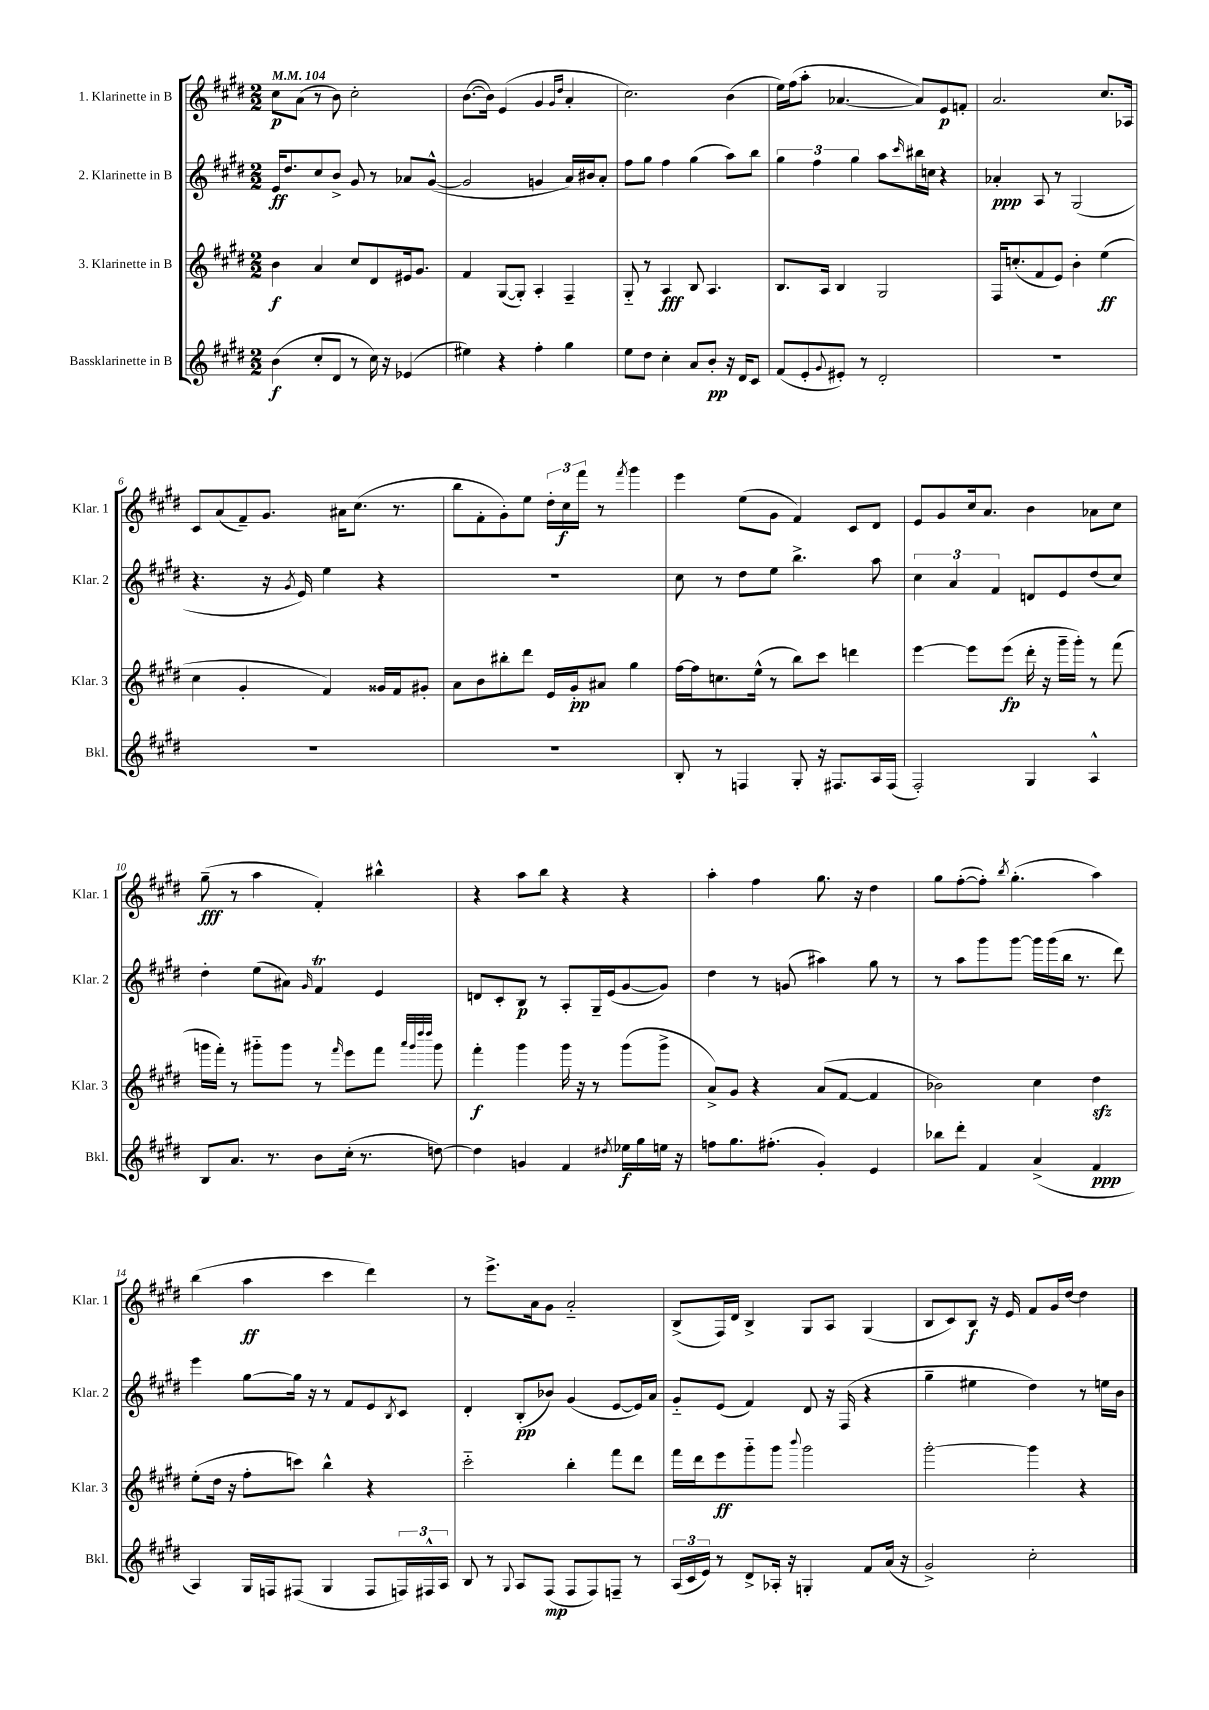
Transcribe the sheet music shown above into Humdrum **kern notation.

**kern	**dynam	**kern	**dynam	**kern	**dynam	**kern	**dynam
*part4	*part4	*part3	*part3	*part2	*part2	*part1	*part1
*staff4	*staff4	*staff3	*staff3	*staff2	*staff2	*staff1	*staff1
*I"Bassklarinette in B	*	*I"3. Klarinette in B	*	*I"2. Klarinette in B	*	*I"1. Klarinette in B	*
*I'Bkl.	*	*I'Klar. 3	*	*I'Klar. 2	*	*I'Klar. 1	*
*clefG2	*	*clefG2	*	*clefG2	*	*clefG2	*
*k[f#c#g#d#]	*	*k[f#c#g#d#]	*	*k[f#c#g#d#]	*	*k[f#c#g#d#]	*
*M2/2	*	*M2/2	*	*M2/2	*	*M2/2	*
*MM104	*	*MM104	*	*MM104	*	*MM104	*
=1	=1	=1	=1	=1	=1	=1	=1
(4b\	f	4b\	f	16e/KL	ff	8cc#\L	p
.	.	.	.	8.dd#/	.	.	.
.	.	.	.	.	.	(8a\J	.
8cc#'/L	.	4a/	.	8cc#/	.	8r	.
8d#/J	.	.	.	8b^/J	.	8b\)	.
8r	.	8cc#/L	.	8g#/	.	2cc#'\	.
16cc#\)	.	8d#/	.	8r	.	.	.
16r	.	.	.	.	.	.	.
(4e-X/	.	16e#X/k	.	8a-X/L	.	.	.
.	.	8.g#/J	.	.	.	.	.
.	.	.	.	([8g#^^/J	.	.	.
=2	=2	=2	=2	=2	=2	=2	=2
4ee#X\)	.	4f#/	.	2g#/]	.	([8.b\L	.
.	.	.	.	.	.	16b\Jk])	.
4r	.	([8G#/L	.	.	.	(4e/	.
.	.	8G#'/J])	.	.	.	.	.
4ff#'\	.	4A'/	.	4gn/	.	4g#/	.
.	.	.	.	.	.	16qqg#/LL	.
.	.	.	.	.	.	16qqdd#/JJ	.
4gg#\	.	4F#~/	.	16a/LL)	.	4a'/	.
.	.	.	.	16b#X/J	.	.	.
.	.	.	.	8a'/J	.	.	.
=3	=3	=3	=3	=3	=3	=3	=3
8ee\L	.	8G#/	.	8ff#\L	.	2.cc#\)	.
8dd#\J	.	8r	.	8gg#\J	.	.	.
4cc#'\	.	4A/	fff	4ff#\	.	.	.
8a/L	.	8B/	.	(4gg#\	.	.	.
8b'/J	pp	4.A/	.	.	.	.	.
16r	.	.	.	8aa\L)	.	(4b\	.
16d#/KL	.	.	.	.	.	.	.
8c#/J	.	.	.	8bb\J	.	.	.
=4	=4	=4	=4	=4	=4	=4	=4
(8f#/L	.	8.B/L	.	6gg#\	.	16ee\LL)	.
.	.	.	.	.	.	(16ff#\J	.
8e'/	.	.	.	.	.	8aa'\J	.
.	.	.	.	6ff#\	.	.	.
.	.	16A/Jk	.	.	.	.	.
8qqg#/	.	.	.	.	.	.	.
8e#X'/J)	.	4B/	.	.	.	[4.a-X/	.
.	.	.	.	6gg#\	.	.	.
8r	.	.	.	.	.	.	.
2d#'/	.	2G#/	.	8aa\L	.	.	.
.	.	.	.	16qqccc#/	.	.	.
.	.	.	.	16bb#X\L	.	8a-/L])	.
.	.	.	.	16ccn\JJ	.	.	.
.	.	.	.	4r	.	8e/	p
.	.	.	.	.	.	8fn'/J	.
=5	=5	=5	=5	=5	=5	=5	=5
1r	.	16F#/KL	.	4a-X'/	ppp	2.a/	.
.	.	(8.ccn'/	.	.	.	.	.
.	.	8f#/	.	8A/	.	.	.
.	.	8e/J)	.	8r	.	.	.
.	.	4b'\	.	(2G#/	.	.	.
.	.	(4ee\	ff	.	.	8.cc#/L	.
.	.	.	.	.	.	16A-X/Jk	.
!!LO:LB:g=z
=6	=6	=6	=6	=6	=6	=6	=6
1r	.	4cc#\	.	4.r	.	8c#/L	.
.	.	.	.	.	.	(8a/	.
.	.	4g#'/	.	.	.	8f#~/)	.
.	.	.	.	16r	.	8.g#/J	.
.	.	.	.	8qg#/	.	.	.
.	.	.	.	16e/)	.	.	.
.	.	4f#/)	.	4ee\	.	.	.
.	.	.	.	.	.	16a#X\KL	.
.	.	.	.	.	.	(8.cc#\J	.
.	.	16g##X/LL	.	4r	.	.	.
.	.	16f#/J	.	.	.	8.r	.
.	.	8g#X'/J	.	.	.	.	.
=7	=7	=7	=7	=7	=7	=7	=7
1r	.	8a\L	.	1r	.	8bb\L	.
.	.	8b\	.	.	.	8f#'\	.
.	.	8bb#X'\	.	.	.	8g#'\)	.
.	.	8ddd#\J	.	.	.	8ee\J	.
.	.	16e/LL	.	.	.	24dd#'\LL	.
.	.	.	.	.	.	24cc#\	f
.	.	16g#'/J	pp	.	.	.	.
.	.	.	.	.	.	24fff#\JJ	.
.	.	8a#X/J	.	.	.	8r	.
.	.	.	.	.	.	8qfff#/	.
.	.	4gg#\	.	.	.	4ggg#\	.
=8	=8	=8	=8	=8	=8	=8	=8
8B'/	.	[16ff#\LL	.	8cc#\	.	4eee\	.
.	.	16ff#\J]	.	.	.	.	.
8r	.	8.ccn\	.	8r	.	.	.
4Fn/	.	.	.	8dd#\L	.	(8ee\L	.
.	.	(16ee^^\Jk	.	.	.	.	.
.	.	8r	.	8ee\J	.	8g#\J	.
8G#'/	.	8bb\L)	.	4.bb^\	.	4f#/)	.
16r	.	8ccc#\J	.	.	.	.	.
8.F#X/L	.	.	.	.	.	.	.
.	.	4dddn\	.	.	.	8c#/L	.
16A/L	.	.	.	8aa\	.	8d#/J	.
(16F#/JJ	.	.	.	.	.	.	.
=9	=9	=9	=9	=9	=9	=9	=9
2F#'/)	.	[4eee\	.	6cc#\	.	8e/L	.
.	.	.	.	.	.	8g#/	.
.	.	.	.	6a/	.	.	.
.	.	8eee\L]	.	.	.	16cc#/k	.
.	.	.	.	.	.	8.a/J	.
.	.	.	.	6f#/	.	.	.
.	.	(8eee\J	fp	.	.	.	.
4G#/	.	16ddd#'\	.	8dn/L	.	4b\	.
.	.	16r	.	.	.	.	.
.	.	16ggg#~\LL	.	8e/	.	.	.
.	.	16ggg#'\JJ)	.	.	.	.	.
4A^^/	.	8r	.	(8dd#/	.	8a-X\L	.
.	.	(8fff#\	.	8cc#/J)	.	8cc#\J	.
!!LO:LB:g=z
=10	=10	=10	=10	=10	=10	=10	=10
8B/L	.	16gggn\LL	.	4dd#'\	.	(8gg#~\	fff
.	.	16fff#'\JJ)	.	.	.	.	.
8.a/J	.	8r	.	.	.	8r	.
.	.	8ggg#X\L	.	(8ee\L	.	4aa\	.
8.r	.	.	.	.	.	.	.
.	.	8ggg#\J	.	8a#X\J)	.	.	.
.	.	.	.	16qqg#/	.	.	.
8b\L	.	8r	.	4f#T/	.	4f#'/)	.
.	.	16qqfff#/	.	.	.	.	.
(16cc#'\Jk	.	8eee\L	.	.	.	.	.
8.r	.	.	.	.	.	.	.
.	.	8fff#\J	.	4e/	.	4bb#X^^\	.
.	.	32qqaaa/LLL	.	.	.	.	.
.	.	32qqggg#/	.	.	.	.	.
.	.	32qqdddd#/	.	.	.	.	.
.	.	32qqdddd#/JJJ	.	.	.	.	.
[8ddn\)	.	8ggg#\	.	.	.	.	.
=11	=11	=11	=11	=11	=11	=11	=11
4dd\]	.	4fff#'\	f	8dn/L	.	4r	.
.	.	.	.	8c#'/	.	.	.
4gn/	.	4ggg#\	.	8B/J	p	8aa\L	.
.	.	.	.	8r	.	8bb\J	.
4f#/	.	16ggg#\	.	8A'/L	.	4r	.
.	.	16r	.	.	.	.	.
.	.	8r	.	16G#~/L	.	.	.
.	.	.	.	(16e/J	.	.	.
8qdd#X/	.	.	.	.	.	.	.
16ee-X\LL	f	(8ggg#\L	.	[8g#/	.	4r	.
16gg#\	.	.	.	.	.	.	.
16een\JJ	.	8ggg#^\J	.	8g#/J])	.	.	.
16r	.	.	.	.	.	.	.
=12	=12	=12	=12	=12	=12	=12	=12
8ffn\L	.	8a^/L)	.	4dd#\	.	4aa'\	.
8.gg#\	.	8g#/J	.	.	.	.	.
.	.	4r	.	8r	.	4ff#\	.
(8.ff#X'\J	.	.	.	.	.	.	.
.	.	.	.	(8gn/	.	.	.
4g#'/)	.	(8a/L	.	4aa#X\)	.	8.gg#\	.
.	.	[8f#/J	.	.	.	.	.
.	.	.	.	.	.	16r	.
4e/	.	4f#/]	.	8gg#\	.	4dd#\	.
.	.	.	.	8r	.	.	.
=13	=13	=13	=13	=13	=13	=13	=13
8bb-X\L	.	2b-X\)	.	8r	.	8gg#\L	.
8ddd#'\J	.	.	.	8aa\L	.	([8ff#'\	.
4f#/	.	.	.	8ggg#\	.	8ff#'\J])	.
.	.	.	.	.	.	8qbb/	.
.	.	.	.	[8ggg#\J	.	(4.gg#'\	.
(4a^/	.	4cc#\	.	16ggg#\LL]	.	.	.
.	.	.	.	(16ggg#\	.	.	.
.	.	.	.	16bb\JJ	.	.	.
.	.	.	.	8.r	.	.	.
4f#/	ppp	4dd#zz\	.	.	.	4aa\)	.
.	.	.	.	8ddd#\)	.	.	.
!!LO:LB:g=z
=14	=14	=14	=14	=14	=14	=14	=14
4A/)	.	(8ee'\L	.	4eee\	.	(4bb\	.
.	.	16dd#\Jk	.	.	.	.	.
.	.	16r	.	.	.	.	.
16G#/LL	.	8ff#'\L	.	[8gg#\L	.	4aa\	ff
16Fn/J	.	.	.	.	.	.	.
(8F#X/J	.	8cccn\J)	.	16gg#\Jk]	.	.	.
.	.	.	.	16r	.	.	.
4G#/	.	4bb^^\	.	8r	.	4ccc#\	.
.	.	.	.	8f#/L	.	.	.
8F#/L	.	4r	.	8e/	.	4ddd#\)	.
.	.	.	.	8qB/	.	.	.
24Fn/L)	.	.	.	8c#/J	.	.	.
24F#X^^/	.	.	.	.	.	.	.
24A/JJ	.	.	.	.	.	.	.
=15	=15	=15	=15	=15	=15	=15	=15
8B/	.	2ccc#\	.	4d#'/	.	8r	.
8r	.	.	.	.	.	8.eee^\L	.
8qqG#/	.	.	.	.	.	.	.
8A/L	.	.	.	(8B'/L	pp	.	.
.	.	.	.	.	.	16a\k	.
(8F#/J	mp	.	.	8b-X/J)	.	8g#\J	.
8F#/L	.	4bb'\	.	(4g#/	.	2a/	.
8F#/)	.	.	.	.	.	.	.
8Fn~/J	.	8fff#\L	.	[8e/L	.	.	.
8r	.	8ddd#\J	.	16e/L])	.	.	.
.	.	.	.	16a/JJ	.	.	.
=16	=16	=16	=16	=16	=16	=16	=16
(24A/LL	.	16fff#\LL	.	8g#/L	.	(8B^/L	.
24c#/	.	.	.	.	.	.	.
.	.	16ddd#\J	.	.	.	.	.
24e/JJ)	.	.	.	.	.	.	.
8r	.	8eee\	ff	(8e/J	.	16F#/L)	.
.	.	.	.	.	.	16d#/JJ	.
8d#^/L	.	8ggg#\	.	4f#/)	.	4B^/	.
16A-X'/Jk	.	8ggg#\J	.	.	.	.	.
16r	.	.	.	.	.	.	.
.	.	8qqbbb/	.	.	.	.	.
4Gn'/	.	2ggg#\	.	8d#/	.	8G#/L	.
.	.	.	.	16r	.	8A/J	.
.	.	.	.	(16F#/	.	.	.
8f#/L	.	.	.	4r	.	(4G#/	.
(16a/Jk	.	.	.	.	.	.	.
16r	.	.	.	.	.	.	.
=17	=17	=17	=17	=17	=17	=17	=17
2g#^/)	.	[2ggg#'\	.	4gg#~\	.	8B/L	.
.	.	.	.	.	.	8c#/)	.
.	.	.	.	4ee#X\	.	8B/J	f
.	.	.	.	.	.	16r	.
.	.	.	.	.	.	16e/	.
2cc#'\	.	4ggg#\]	.	4dd#\)	.	8f#/L	.
.	.	.	.	.	.	16g#/L	.
.	.	.	.	.	.	[16dd#/JJ	.
.	.	4r	.	8r	.	4dd#\]	.
.	.	.	.	16een\LL	.	.	.
.	.	.	.	16b\JJ	.	.	.
==	==	==	==	==	==	==	==
*-	*-	*-	*-	*-	*-	*-	*-
